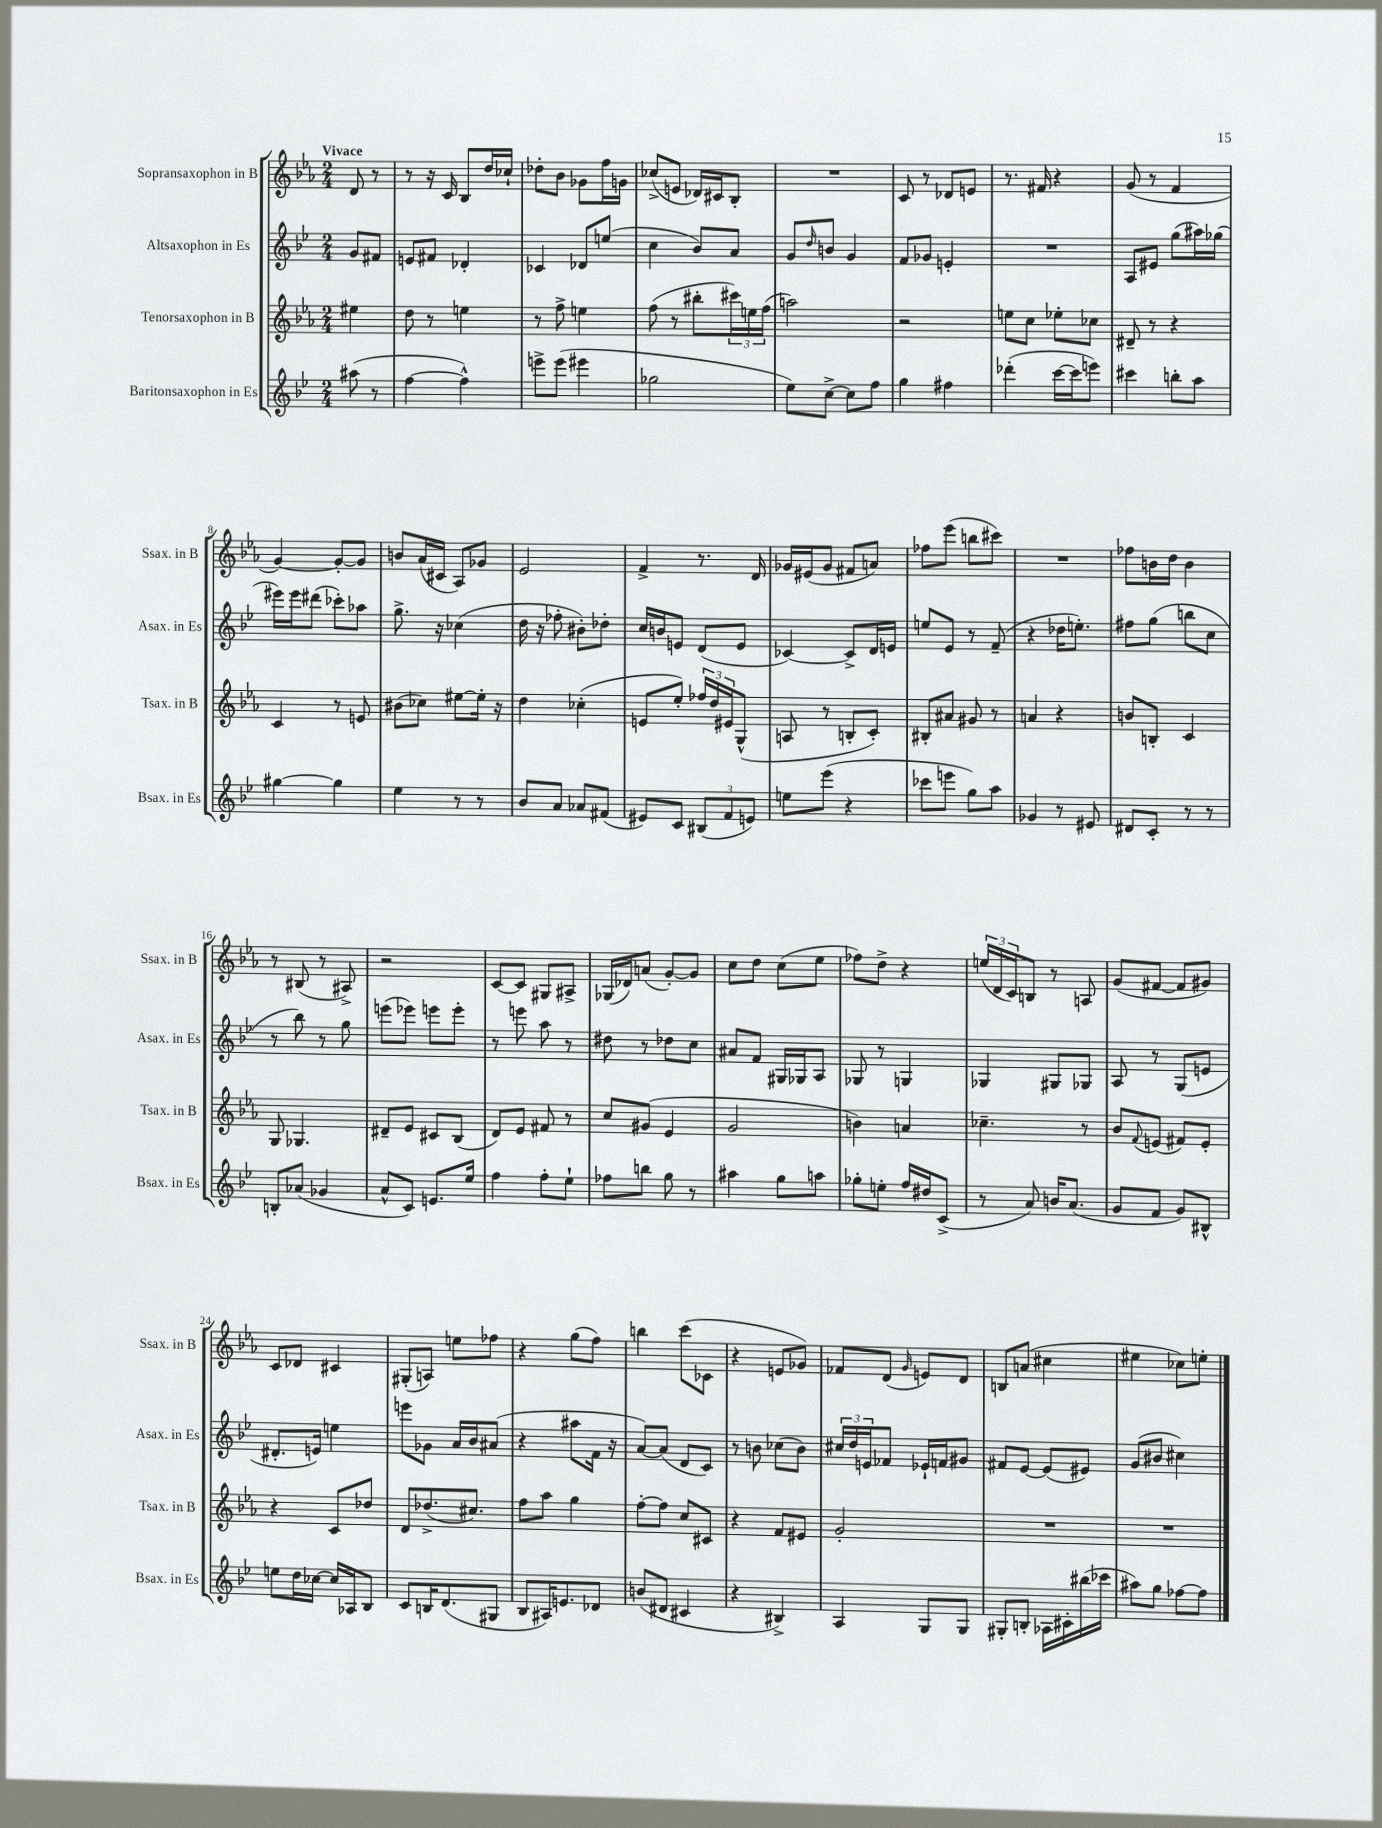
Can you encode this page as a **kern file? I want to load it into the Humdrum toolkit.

**kern	**kern	**kern	**kern
*part4	*part3	*part2	*part1
*staff4	*staff3	*staff2	*staff1
*I"Baritonsaxophon in Es	*I"Tenorsaxophon in B	*I"Altsaxophon in Es	*I"Sopransaxophon in B
*I'Bsax. in Es	*I'Tsax. in B	*I'Asax. in Es	*I'Ssax. in B
*clefG2	*clefG2	*clefG2	*clefG2
*k[b-e-]	*k[b-e-a-]	*k[b-e-]	*k[b-e-a-]
*M2/4	*M2/4	*M2/4	*M2/4
=	=	=	=
!	!	!	!LO:TX:a:B:t=Vivace
(8aa#X\	4ee#X\	8g/L	8d/
8r	.	8f#X/J	8r
=1	=1	=1	=1
[4ff\	8dd\	8en/L	8r
.	8r	8f#X/J	16r
.	.	.	16c/
4ff^^\])	4een\	4d-X'/	8B-/L
.	.	.	16dd/L
.	.	.	16cc-X`/JJ
=2	=2	=2	=2
8eeen^\L	8r	4c-X/	8dd-X'\L
(8eee\J	8ff^\	.	8b-\J
4eee#X\	4een\	8d-X/L	8g-X\L
.	.	(8een/J	16ff\L
.	.	.	16gn\JJ
=3	=3	=3	=3
2gg-X\	(8ff\	4cc\	(8cc-X^/L
.	8r	.	8en/J
.	8bb#X'\L	8b-/L)	16d-X/LL)
.	.	.	16c#X/J
.	24ccc#X\L)	8a/J	8B-'/J
.	24een\	.	.
.	(24ff\JJ	.	.
=4	=4	=4	=4
8ee-\L)	2aan\)	8g/L	2r
.	.	16qqdd/	.
[8cc^\J	.	8bn/J	.
8cc\L]	.	4g/	.
8ff\J	.	.	.
=5	=5	=5	=5
4gg\	2r	8f/L	8c/
.	.	8g-X/J	8r
4ff#X\	.	4en'/	8d-X/L
.	.	.	8en/J
=6	=6	=6	=6
(4ddd-X'\	8een\L	2r	8.r
.	8cc\J	.	.
.	.	.	16f#X/
[16ccc\LL	8ee-X'\L	.	4r
16ccc\J]	.	.	.
8eeen\J)	8cc-X\J	.	.
=7	=7	=7	=7
4ccc#X\	8d#X~/	8A/L	(8g/
.	8r	8e#X/J	8r
8bbn'\L	4r	(8gg\L	4f/
8aa\J	.	16aa#X\L)	.
.	.	(16gg-X\JJ	.
!!LO:LB:g=z
=8	=8	=8	=8
[4gg#X\	4c/	16eee#X\LL)	[4g/)
.	.	16eee#\J	.
.	.	(8ddd#X\J	.
4gg#\]	8r	8ccc-X'\L)	8g'/L_
.	8en/	8aa-X\J	8g/J]
=9	=9	=9	=9
4ee-\	(8b#X\L	8.gg^\	8bn/L
.	8cc-X\J)	.	(16a-/L
.	.	16r	16c#X/JJ
8r	[8ee#X\L	(4cc-X\	8A-/L)
8r	16ee#'\Jk]	.	8g-X/J
.	16r	.	.
=10	=10	=10	=10
8b-/L	4dd\	16dd\	2e-/
.	.	16r	.
8a/J	.	8ff-X'\	.
8a-X/L	(4cc-X'\	8b#X'\L)	.
(8f#X/J	.	8dd-X'\J	.
=11	=11	=11	=11
8e#X/L)	8en/L	16cc/LL	4f^/
.	.	16bn/J	.
8c/J	8ee-'/J)	8en/J	.
(12B#X/L	24ff-X/LL	(8d/L	8.r
.	24dd/	.	.
12f/	24e#X/J	.	.
.	(8G^^/J	8e/J	.
12en/J)	.	.	.
.	.	.	16d/
=12	=12	=12	=12
8een\L	8An/	[4c-X/)	16g-X/LL
.	.	.	(16e#X/J
(8eee-\J	8r	.	8g-/J
4r	8Bn'/L	8c-^/L]	8f#X/L
.	8c'/J)	16d/L	8an/J)
.	.	16en/JJ	.
=13	=13	=13	=13
8ccc-X\L	8B#X'/L	8een/L	8ff-X\L
8eeen\J	8a#X/J	8e-/J	(8eee-\J
8gg\L)	8g#X/	8r	8bbn\L
8aa\J	8r	(8f~/	8ccc#X\J)
=14	=14	=14	=14
4g-X/	4an/	4r	2r
8r	4r	16dd-X\KL	.
.	.	8.een'\J)	.
8e#X/	.	.	.
=15	=15	=15	=15
8d#X/L	8bn/L	8ff#X\L	8ff-X\L
8c'/J	8Bn'/J	(8gg\J	16bn\L
.	.	.	16dd\JJ
8r	4c/	8bbn\L	4b\
8r	.	8cc\J	.
!!LO:LB:g=z
=16	=16	=16	=16
8Bn'/L	8G/	8r	8r
(8a-X/J	4.G-X/	8bb-\)	(8B#X/
4g-X/	.	8r	8r
.	.	8gg\	8A#X^/)
=17	=17	=17	=17
8a^^/L	8d#X~/L	(8eeen\L	2r
8c/J)	8e-/J	8eee-X\J)	.
8.en/L	8c#X/L	8eeen\L	.
.	(8B-/J	8eee'\J	.
16ee-/Jk	.	.	.
=18	=18	=18	=18
4ff\	8d/L)	8r	[8c/L
.	8e-/J	8eeen\	8c/J]
8ff'\L	8f#X/	8aa\	8G#X/L
8ee-`\J	8r	8r	8A#X^/J
=19	=19	=19	=19
8ff-X\L	8cc/L	8dd#X\	(16G-X/LL
.	.	.	16d-X/J)
8bbn\J	(8g#X/J	8r	(8an/J
8gg\	4e-/	8dd-X\L	[8g'/L)
8r	.	8cc\J	8g/J]
=20	=20	=20	=20
4aa#X\	2g/	8a#X/L	8cc\L
.	.	8f/J	8dd\J
8gg\L	.	16G#X/LL	(8cc\L
.	.	16G-X/J	.
8aan\J	.	8A/J	8ee-\J
=21	=21	=21	=21
8gg-X'\L	4bn\)	8G-X/	8ff-X\L)
8een'\J	.	8r	8dd^\J
16ff/LL	4an/	4Gn/	4r
16dd#X/J	.	.	.
(8c^/J	.	.	.
=22	=22	=22	=22
8r	4.cc-X~\	4G-X/	(24een/LL
.	.	.	24d/
.	.	.	24c/J)
8a/)	.	.	8Bn/J
16bn/KL	.	8G#X/L	8r
(8.a/J	.	.	.
.	8r	8G-X/J	8An/
=23	=23	=23	=23
8g/L	8b-/L	8A/	(8g/L
.	8qqf/	.	.
8f/J	(8en/J	8r	[8f#X/J
8g/L)	8f#X/L)	(8G/L	8f#/L]
8B#X^^/J	8e'/J	8en/J	8g#X/J)
!!LO:LB:g=z
=24	=24	=24	=24
8een\L	4r	8.d#X'/L	8c/L
16dd\L	.	.	8d-X/J
[16cc-X\JJ	.	16en/Jk)	.
16cc-/LL]	8c/L	4een\	4c#X/
16A-X/J	.	.	.
8B-/J	8dd-X/J	.	.
=25	=25	=25	=25
8c/L	8d/L	8eeen\L	(8G#X'/L
16Bn/K	(8.dd-X^/	8g-X\J	8An/J)
(8.d/	.	.	.
.	.	16a/LL	8een\L
.	8.cc#X/J)	16b-/J	.
8G#X/J	.	(8a#X/J	8ff-X\J
=26	=26	=26	=26
8B-/L	8ff\L	4r	4r
16A#X/K)	8aa-\J	.	.
8.en/	.	.	.
.	4gg\	8aa#X\L	(8gg\L
8d-X/J	.	16f\Jk	8ff\J)
.	.	16r	.
=27	=27	=27	=27
(8bn/L	[8ff'\L	[8a/L)	4bbn\
8d#X/J	8ff\J]	(8a/J]	.
4c#X/	8cc/L	8d/L	(8ccc\L
.	8c#X/J	8c/J)	8c-X\J
=28	=28	=28	=28
4r	4r	8r	4r
.	.	8bn\	.
4B#X^/)	8f/L	(8cc-X\L	8en/L
.	8e#X/J	8b\J)	8g-X/J)
=29	=29	=29	=29
4A/	2g'/	24cc#X/LL	8f-X/L
.	.	24dd/	.
.	.	24en/J	.
.	.	8f-X/J	(8d/J
.	.	.	16qqg/
8G/L	.	16e-X`/LL	8en/L)
.	.	16fn/J	.
8G/J	.	8g#X/J	8d/J
=30	=30	=30	=30
8G#X'/L	2r	8f#X/L	8Bn/L
8Bn'/J	.	[8e-/J	(8an/J
16A-X\LL	.	(8e-/L]	4cc#X\
16c#X'\	.	.	.
(16bb#X\	.	8e#X/J)	.
16ccc-X\JJ	.	.	.
=31	=31	=31	=31
8aa#X\L)	2r	(8g/L	4ee#X\
8gg\J	.	8b#X/J	.
[8ff-X\L	.	4cc#X\)	8cc-X\L)
8ff-\J]	.	.	8een'\J
==	==	==	==
*-	*-	*-	*-
